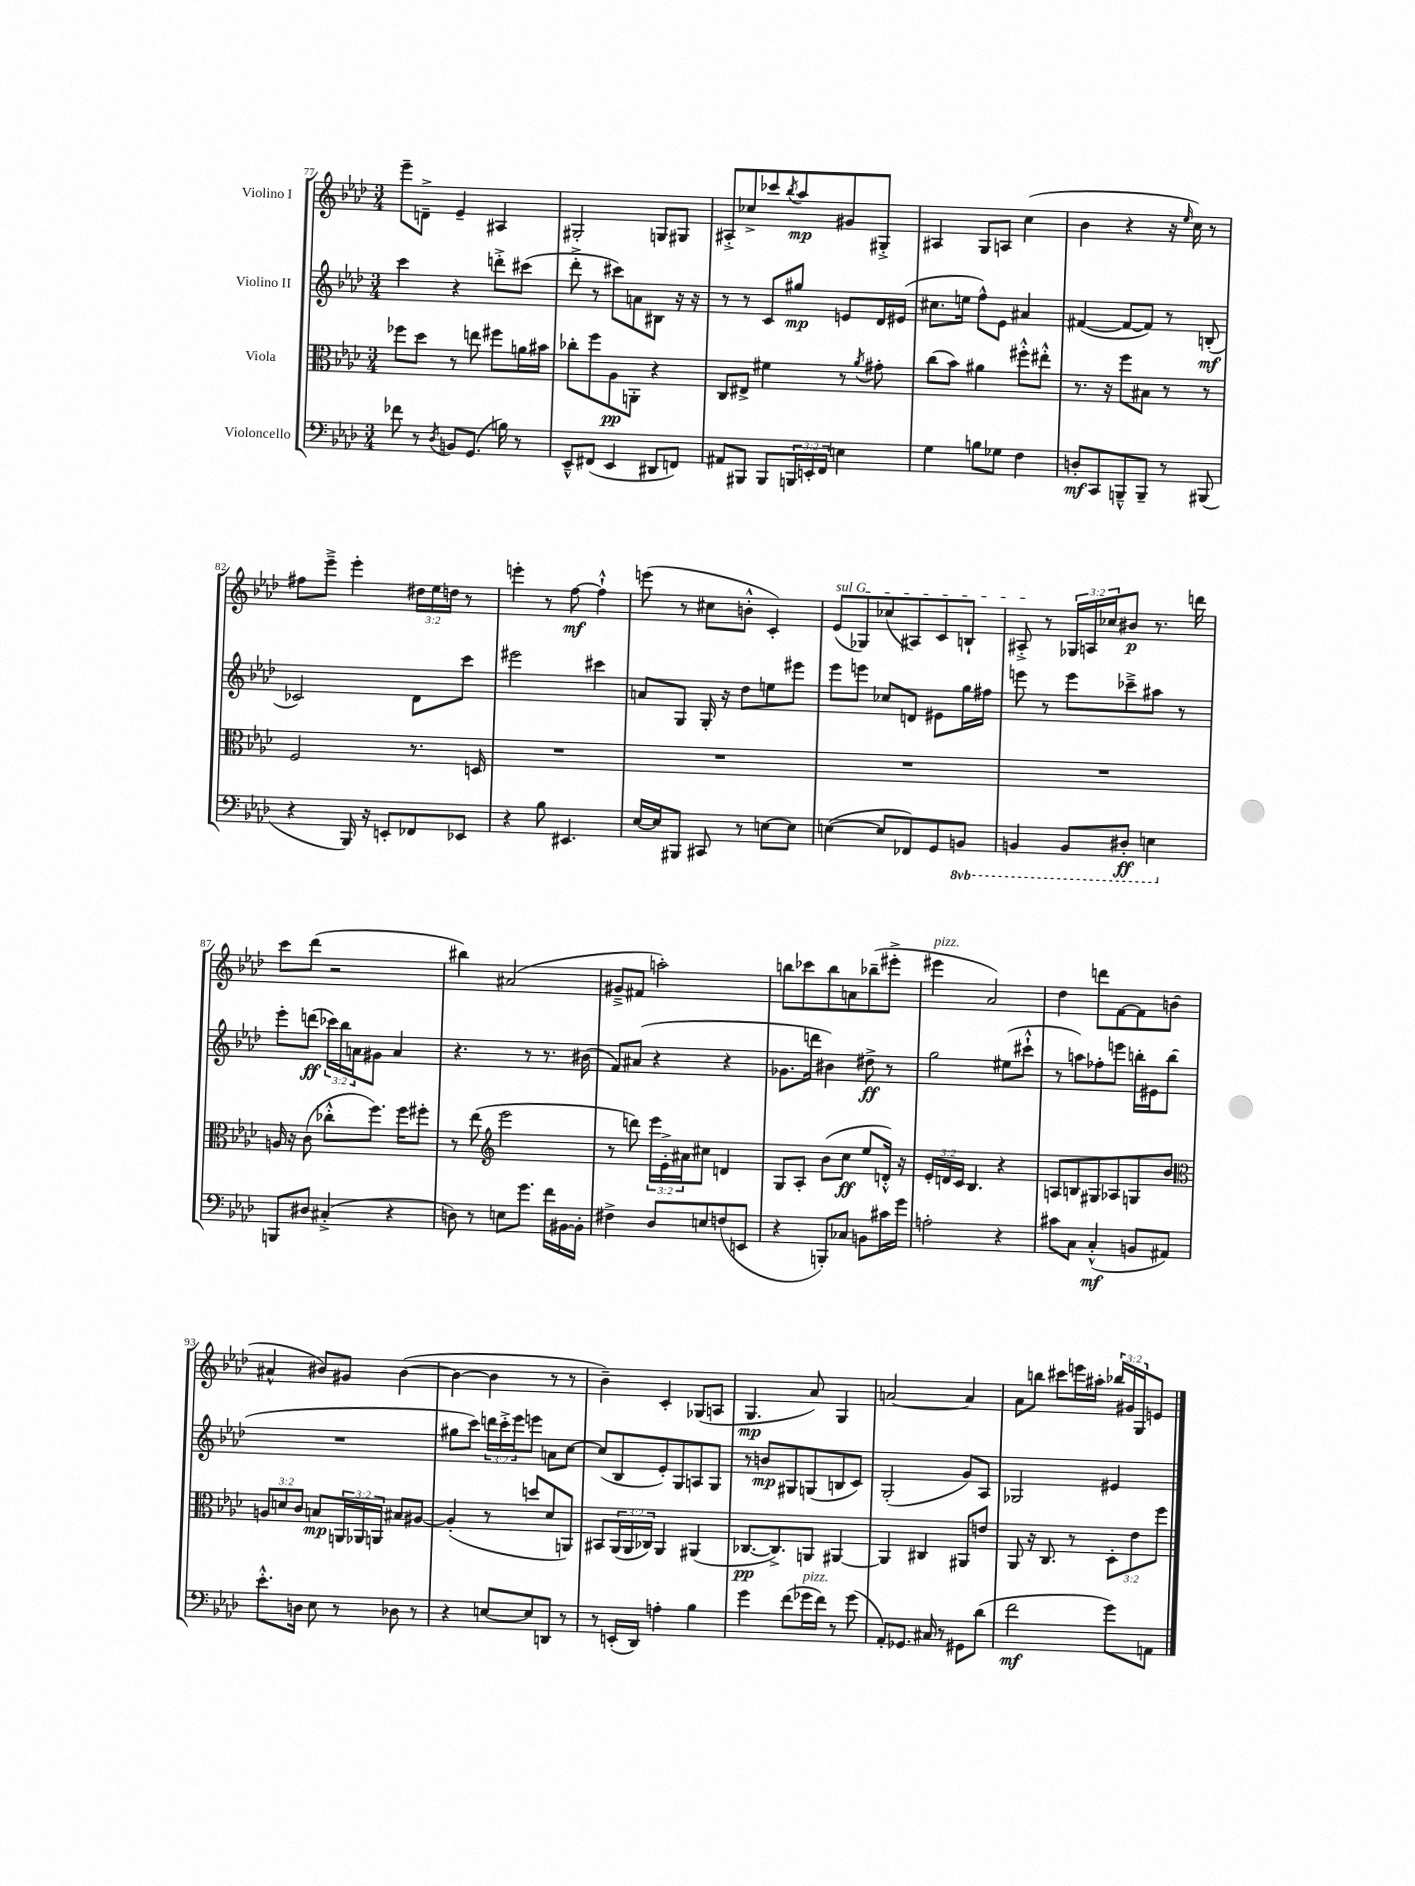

**kern	**kern	**kern	**kern
*staff4	*staff3	*staff2	*staff1
*clefF4	*clefC3	*clefG2	*clefG2
*k[b-e-a-d-]	*k[b-e-a-d-]	*k[b-e-a-d-]	*k[b-e-a-d-]
*M3/4	*M3/4	*M3/4	*M3/4
8f-\	8ff-\L	4ccc\	8eee-~\L
8r	8dd-\J	.	8d~^\J
8qD-/	.	.	.
8BB/L	8r	4r	4e-~/
(8.GG/J	8ee\	.	.
.	8ff#\L	8ddd'^\L	4A#/
16B\)	.	.	.
8r	16a\L	(8ccc#\J	.
.	16b#\JJ	.	.
=	=	=	=
8EE-~^^/L	8cc-'\L	8ddd-'^\	2G#'/
(8FF#/J	8ff\	8r	.
4EE-/	8A-\	8ccc#\L)	.
.	8AA'\J	8a\	.
8DD#/L	4r	8B#\J	8G/L
8FF/J)	.	16r	8G#/J
.	.	16r	.
=	=	=	=
8AA#/L	8C/L	8r	8A#'^/L
8BBB#/J	8E#^/J	8r	8cc-^/
8BBB#/L	4f#\	8c/L	8ccc-/
.	.	.	8qbb-/
24BBB/L	.	8gg#/J	8aa-/
24EE'/	.	.	.
24FF/JJ	.	.	.
4E\	8r	8e/L	8g#/
.	8qa-/	.	.
.	8g#'\	16d-/L	8G#'^/J
.	.	(16e#/JJ	.
=	=	=	=
4G\	(8cc\L	8.cc#\L	4A#/
.	8b-\J)	.	.
.	.	16ee\Jk	.
8B\L	4a#\	8ff^^\L)	8G/L
8G-\J	.	8e-\J	8A/J
4F\	8ff#'^^\L	4a#/	(4cc\
.	8ee#'^^\J	.	.
=	=	=	=
8D'/L	8.r	([4f#/	4b-\
8CC/	.	.	.
.	16r	.	.
8BBB~^^/	8ff\L	8f#/_L	4r
8BBB~/J	8B#\J	8f#/]J)	.
8r	8r	8r	16r
.	.	.	16qqee-/
.	.	.	16cc\)
(8BBB#/	8r	(8B'/	8r
=	=	=	=
4r	2F/	2c-/)	8ff#\L
.	.	.	8eee-~^\J
16BBB-/)	.	.	4eee-'\
16r	.	.	.
8EE'/L	.	.	.
8FF-/	8.r	8d-\L	24dd#\LL
.	.	.	24ee-\
.	.	.	24dd\JJ
8EE-/J	.	8ccc\J	8r
.	16D/	.	.
=	=	=	=
4r	2.r	2eee#\	4eee'\
8B-\	.	.	8r
4.EE#/	.	.	[8ff\
.	.	4ccc#\	4ff`^^\]
=	=	=	=
[16E-/LL	2.r	8a/L	(8eee\
16E-/]J	.	.	.
8BBB#/J	.	8G/J	8r
8CC#/	.	16G'/	8cc#\L
.	.	16r	.
8r	.	8dd-\L	8b'^^\J
[8E\L	.	8ee\	4c'/)
8E\]J	.	8eee#\J	.
=	=	=	=
([4E\	2.r	8eee-\L	(8e-/L
.	.	8eee\J	8G-/)
8E/]L	.	8cc-/L	(8cc-/
8FF-/)	.	8d/J	8A#/)
8GG/	.	8e#\L	8c/
8BBB/J	.	16gg\L	8B`/J
.	.	16ff#\JJ	.
=	=	=	=
4BBB/	2.r	8eee\	8A#'^/
.	.	8r	8r
8BBB/L	.	8eee\L	24G-/LL
.	.	.	24A/
.	.	.	24cc-/J
8DD#'/J	.	8ccc-~^\	8b#/J
4EE\	.	8aa#\J	8.r
.	.	8r	.
.	.	.	16ddd\
=	=	=	=
8BBB/L	16A/	8eee-'\L	8ccc\L
.	16r	.	.
8D#/J	(8c\	(8ddd\J	(8ddd-\J
(4C#'^/	8cc-'^^\L	24ccc-\LL)	2r
.	.	24bb-\	.
.	.	24a\J	.
.	8.ff\J)	8g#\J	.
4r	.	4a/	.
.	16ff\LK	.	.
.	8ff#'\J	.	.
=	=	=	=
8D\)	8r	4.r	4bb#\)
8r	(8ee-\	.	.
*	*clefG2	*	*
8E\L	2eee-\	.	(2a#/
8.g\J	.	8r	.
.	.	8.r	.
16f\LL	.	.	.
[16BB#\	.	.	.
16BB#'\]JJ	.	(16b#\	.
=	=	=	=
4F#^\	8r	8f/L)	8g#~^/L
.	8ddd\)	(8a#/J	8f#/J
8D-/L	24eee-\LL	4r	2aa'\)
.	24e-'^\	.	.
.	24a#\J	.	.
8E/	8cc#\J	.	.
(8F/	4d/	4r	.
8EE/J	.	.	.
=	=	=	=
4r	8G/L	8.g-\L	8bb\L
.	8A-'/J	.	8ccc-\
.	.	16ddd\Jk	.
8BBB'/L)	(8b-\L	4b#\)	8bb\
8C-/J	8cc\J	.	8a\
8BB\L	8ee-/L	8dd#^\	(8bb-~\
16c#\L	16d'^^/Jk)	8r	8eee#'^\J
16g\JJ	16r	.	.
=	=	=	=
2A'\	24e-'/LL	2gg\	4eee#\
.	24d/	.	.
.	24c/JJ	.	.
.	4.B-/	.	.
.	.	.	2a-/)
4r	4r	(8ee#\L	.
.	.	8ccc#`^^\J	.
=	=	=	=
8c#\L	8A/L	8r	4dd-\
8C\J	8B/	8aa\L)	.
(4C'^^/	8G#/	8ff-'\	8ddd\L
.	8A-/	8eee\J	[8f\
8BB/L	8G/	16bb'\LL	8f\]
.	.	16e#\J	.
8AA#/J)	8b-/J	(8bb\J	(8b\J
=	=	=	=
*	*clefC3	*	*
8.e-'^^\L	12A/L	2.r	4a#^^/
.	12d/	.	.
.	12c/J	.	.
16D\Jk	.	.	.
8E-\	8B/L	.	8b#/L)
8r	24AA/L	.	8g#/J
.	24AA-/	.	.
.	24AA/JJ	.	.
8D-\	8B#/L	.	([4b#\
8r	[8A#/J	.	.
=	=	=	=
4r	(4A#'/]	8gg#\L	4b#\_
.	.	8ccc\J)	.
[8E/L	8r	24ddd\LL	4b#\]
.	.	24ccc'^\	.
.	.	24eee-\J	.
8E/]	8dd/L	8eee\J	.
8DD/J	8d-/	8a\L	8r
8r	8AA/J)	[8cc\J	8r
=	=	=	=
8r	8BB#/L	(8cc/]L	4b-~\)
(16EE'/LL	(24AA-/L	8B-/	.
.	24AA-/	.	.
16DD-/JJ)	.	.	.
.	24C-/JJ)	.	.
4A'\	4AA-/	8e-'/)	4c'/
.	.	8G/	.
4B-\	(4AA#/	8A/	(8G-/L
.	.	8G/J	8A/J
=	=	=	=
4g\	[8.C-/L	8r	4.G/
.	.	8b/L	.
.	8.C-^/])	.	.
(8f\L	.	8G#/	.
16g-\L	8AA/J	(8G/	8a-/)
16f\JJ)	.	.	.
8r	[4AA#/	8B/	4G/
(8g-\	.	8c/J)	.
=	=	=	=
8AA-'/L)	4AA#/]	(2G'/	[2a/
8.GG-/J	.	.	.
.	4C#/	.	.
16C#/	.	.	.
8r	.	.	.
8GG#\L	8AA#/L	8g/L)	4a/]
(8d-\J	8e/J	8A-/J	.
=	=	=	=
2f\	8AA-/	2G-/	8a-\L
.	16r	.	8bb\J
.	8.C/	.	.
.	.	.	8ccc#\L
.	8r	.	16eee\L
.	.	.	16aa#'\JJ
8g\L)	12D-'\L	4e#/	24bb-/LL
.	.	.	24g#/
.	12e-\	.	24G/J
8AA\J	.	.	8e/J
.	12ff\J	.	.
==	==	==	==
*-	*-	*-	*-
